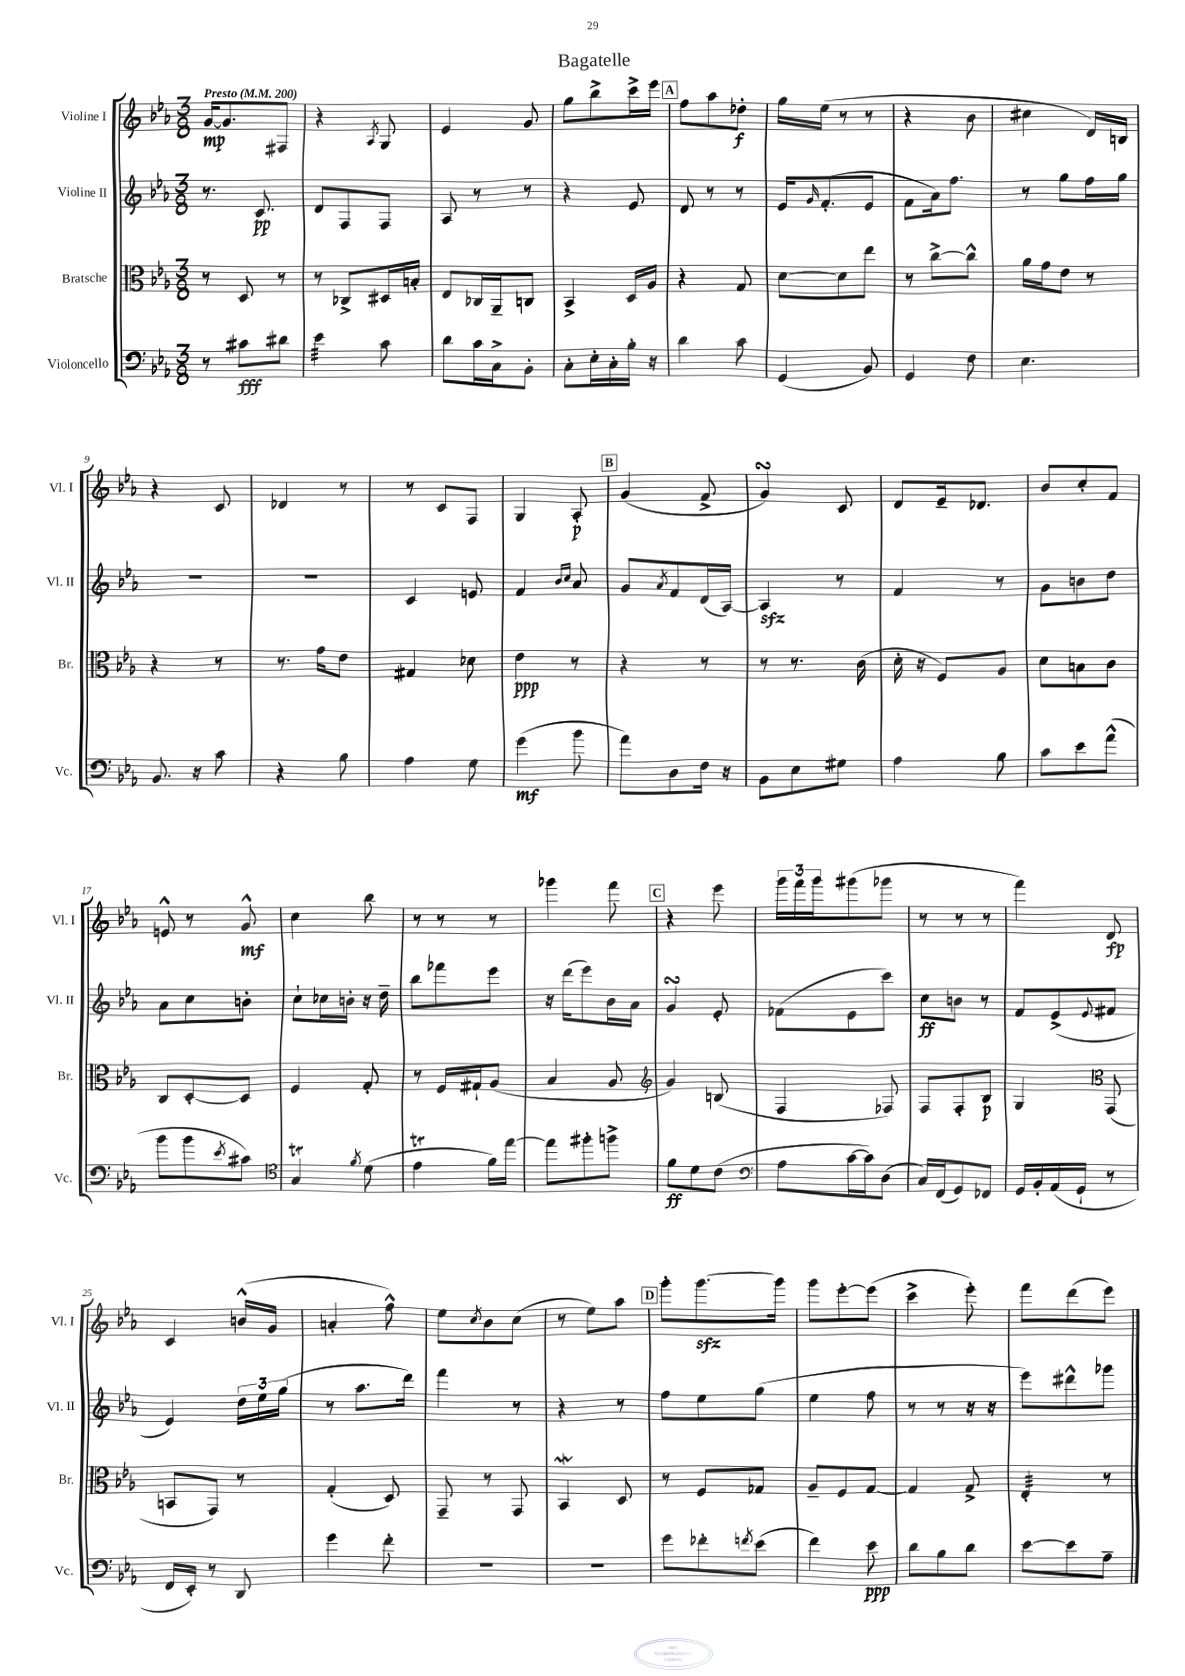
\header { title = "Bagatelle" }
<<
\new StaffGroup <<
\new Staff = "s0" \with { instrumentName = "Violine I" shortInstrumentName = "Vl. I" } {
    \clef treble \key ees \major \numericTimeSignature \time 3/8 \tempo "Presto" 4 = 200
    g'16~\mp g'8. fis8 |
    r4 \acciaccatura { aes8 } g8 |
    ees'4 g'8 |
    g''8 bes''8-> c'''16-> ees'''16 |
    \mark \markup { \box "A" } f''8 aes''8 des''8-.\f |
    g''16 ees''16( r8 r8 |
    r4 bes'8 |
    cis''4 d'16) b16 |
    r4 c'8 |
    des'4 r8 |
    r8 c'8 f8 |
    g4 aes8-.\p |
    \mark \markup { \box "B" } g'4( f'8-> |
    g'4\turn) c'8 |
    d'8 ees'16-- des'8. |
    bes'8 c''8-. f'8 |
    e'8-^ r8 g'8-^\mf |
    c''4 bes''8 |
    r8 r8 r8 |
    ges'''4 f'''8 |
    \mark \markup { \box "C" } r4 ees'''8 |
    \tuplet 3/2 { g'''16 f'''16 g'''16 } gis'''8( ges'''8 |
    r8 r8 r8 |
    f'''4) d'8\fp |
    c'4 b'16-^( g'16 |
    a'4-. f''8-^) |
    ees''8 \acciaccatura { c''8 } bes'8 c''8( |
    r8 ees''8) aes''8 |
    \mark \markup { \box "D" } g'''8-. g'''8.~\sfz g'''16 |
    g'''8 ees'''8~-. ees'''8( |
    c'''4-> ees'''8-.) |
    f'''8 d'''8( ees'''8) \bar "|." |
}
\new Staff = "s1" \with { instrumentName = "Violine II" shortInstrumentName = "Vl. II" } {
    \clef treble \key ees \major \numericTimeSignature \time 3/8
    r8. c'8.\pp |
    d'8 f8 f8 |
    aes8 r8 r8 |
    r4 ees'8 |
    \mark \markup { \box "A" } d'8 r8 r8 |
    ees'16 \grace { g'16 } f'8.-.( ees'8 |
    f'8 aes'16) f''8. |
    r8 g''8 f''16 g''16 |
    R4. |
    R4. |
    c'4 e'8 |
    f'4 \grace { bes'16 c''16 } aes'8 |
    \mark \markup { \box "B" } g'8 \acciaccatura { aes'8 } f'8 d'16( aes16~) |
    aes4\sfz r8 |
    f'4 r8 |
    g'8 b'8 d''8 |
    aes'8 c''8 b'8-. |
    c''8-! ces''16 b'16-. r16 d''16-- |
    bes''8 fes'''8 ees'''8 |
    r16 d'''16( ees'''8) bes'16 aes'16 |
    \mark \markup { \box "C" } g'4\turn ees'8-. |
    fes'8( ees'8 c'''8) |
    c''8\ff b'8 r8 |
    f'8 ees'8->( \appoggiatura { ees'8 } fis'8 |
    ees'4) \tuplet 3/2 { d''16 ees''16 g''16( } |
    r8 aes''8. d'''16) |
    f'''4 r8 |
    r4 r8 |
    \mark \markup { \box "D" } f''8 ees''8 g''8( |
    ees''4 f''8 |
    r8 r8 r16 r16 |
    ees'''8) dis'''8-^ ges'''8 \bar "|." |
}
\new Staff = "s2" \with { instrumentName = "Bratsche" shortInstrumentName = "Br." } {
    \clef alto \key ees \major \numericTimeSignature \time 3/8
    r8 d8 r8 |
    r8 ces8-> dis16 b16-. |
    ees8 ces16 aes,16-- c8 |
    bes,4-> d16 aes16 |
    \mark \markup { \box "A" } r4 g8 |
    d'8~ d'8 ees''8 |
    r8 c''8~-> c''8-^ |
    aes'16 g'16 ees'8 r8 |
    r4 r8 |
    r8. g'16 ees'8 |
    gis4 des'8 |
    ees'4\ppp r8 |
    \mark \markup { \box "B" } r4 r8 |
    r8 r8. c'16( |
    d'16-. r16 f8) aes8 |
    d'8 b8 c'8 |
    c8 d8~-. d8 |
    f4 g8-. |
    r8 f16 gis16-! aes8( |
    bes4 aes8 |
    \mark \markup { \box "C" } \clef treble g'4) b8( |
    f4 fes8) |
    f8 f8-. bes8\p |
    g4 \clef alto g,8( |
    b,8 g,8) r8 |
    g4-.( d8) |
    g,8-- r8 g,8 |
    bes,4\mordent d8 |
    \mark \markup { \box "D" } r8 f8 ges8 |
    aes8-- f8 g8~ |
    g4 g8-> |
    ees4:32-. r8 \bar "|." |
}
\new Staff = "s3" \with { instrumentName = "Violoncello" shortInstrumentName = "Vc." } {
    \clef bass \key ees \major \numericTimeSignature \time 3/8
    r8 cis'8\fff dis'8 |
    ees'4:32 c'8 |
    d'8 c'16 c16-> bes,8-. |
    c8-. ees16-. c16-. bes16-. r16 |
    \mark \markup { \box "A" } d'4 c'8 |
    g,4( bes,8) |
    g,4 f8 |
    ees4. |
    bes,8. r16 c'8 |
    r4 bes8 |
    aes4 g8 |
    g'4\mf( bes'8 |
    \mark \markup { \box "B" } aes'8) d8 f16 r16 |
    bes,8 ees8 gis8 |
    aes4 bes8 |
    c'8 ees'8 aes'8-^( |
    bes'8 bes'8 \acciaccatura { ees'8 } cis'8) |
    \clef tenor g4\trill \acciaccatura { f'8 } d'8( |
    ees'4\trill f'16) ees''16~ |
    ees''8 fis''8-. f''8-> |
    \mark \markup { \box "C" } f'8\ff d'8 c'8( |
    \clef bass aes8 c'16~ c'16) d8( |
    c16) f,16( g,8) fes,8 |
    g,16 bes,16-. aes,16( g,16-! r8 |
    f,16 ees,16-.) r8 d,8 |
    g'4 f'8-. |
    R4. |
    R4. |
    \mark \markup { \box "D" } g'8 fes'8-. \acciaccatura { f'8 } ees'8( |
    f'4) ees'8\ppp |
    d'8 bes8 d'8 |
    ees'8~ ees'8 aes8-- \bar "|." |
}
>>
>>
